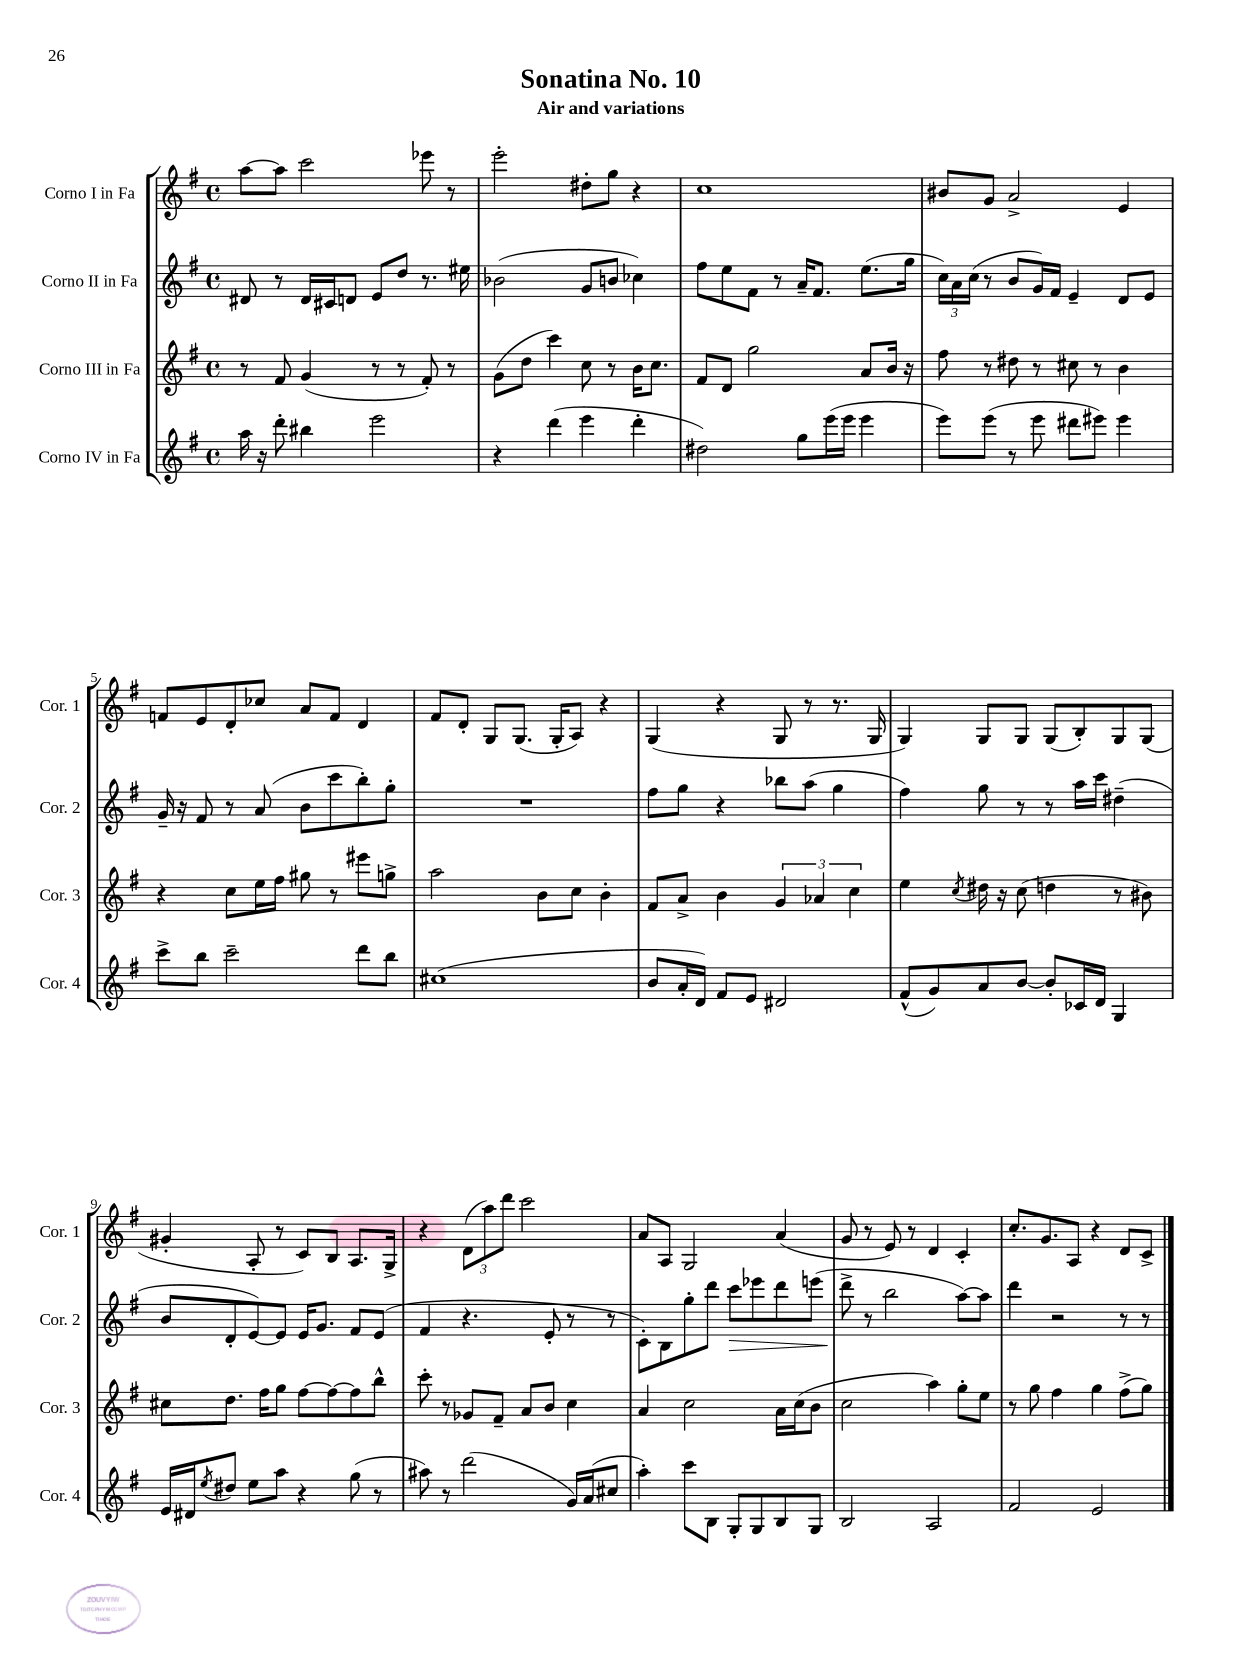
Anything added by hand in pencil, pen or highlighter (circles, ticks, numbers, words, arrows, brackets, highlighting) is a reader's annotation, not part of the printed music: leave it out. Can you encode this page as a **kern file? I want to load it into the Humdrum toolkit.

**kern	**kern	**kern	**dynam	**kern
*part4	*part3	*part2	*part2	*part1
*staff4	*staff3	*staff2	*staff2	*staff1
*I"Corno IV in Fa	*I"Corno III in Fa	*I"Corno II in Fa	*	*I"Corno I in Fa
*I'Cor. 4	*I'Cor. 3	*I'Cor. 2	*	*I'Cor. 1
*clefG2	*clefG2	*clefG2	*	*clefG2
*k[f#]	*k[f#]	*k[f#]	*	*k[f#]
*M4/4	*M4/4	*M4/4	*	*M4/4
*met(c)	*met(c)	*met(c)	*	*met(c)
=1	=1	=1	=1	=1
16aa\	8r	8d#X/	.	[8aa\L
16r	.	.	.	.
8ddd'\	8f#/	8r	.	8aa\J]
4bb#X\	(4g/	16d#/LL	.	2ccc\
.	.	16c#X/J	.	.
.	.	8dn/J	.	.
2eee\	8r	8e/L	.	.
.	8r	8dd/J	.	.
.	8f#'/)	8.r	.	8eee-X\
.	8r	.	.	8r
.	.	16ee#X\	.	.
=2	=2	=2	=2	=2
4r	(8g\L	(2b-X\	.	2eee'\
.	8dd\J	.	.	.
(4ddd\	4ccc\)	.	.	.
4eee\	8cc\	8g/L	.	8dd#X'\L
.	8r	8bn/J	.	8gg\J
4ddd'\	16b\KL	4cc-X\)	.	4r
.	8.cc\J	.	.	.
=3	=3	=3	=3	=3
2dd#X\)	8f#/L	8ff#\L	.	1cc
.	8d/J	8ee\	.	.
.	2gg\	8f#\J	.	.
.	.	8r	.	.
8gg\L	.	16a~/KL	.	.
.	.	8.f#/J	.	.
(16eee\L	.	.	.	.
16eee\JJ	.	.	.	.
4eee\	8a/L	(8.ee\L	.	.
.	16b/Jk	.	.	.
.	16r	16gg\Jk	.	.
=4	=4	=4	=4	=4
8eee\L)	8ff#\	24cc\LL)	.	8b#X/L
.	.	24a\	.	.
.	.	(24cc\JJ	.	.
(8eee\J	8r	8r	.	8g/J
8r	8dd#X\	8b/L	.	2a^/
8eee\	8r	16g/L)	.	.
.	.	16f#/JJ	.	.
8ddd#X\L	8cc#X\	4e~/	.	.
8eee#X\J)	8r	.	.	.
4eee#\	4b\	8d/L	.	4e/
.	.	8e/J	.	.
!!LO:LB:g=z
=5	=5	=5	=5	=5
8ccc^\L	4r	16g~/	.	8fn/L
.	.	16r	.	.
8bb\J	.	8f#/	.	8e/
2ccc~\	8cc\L	8r	.	8d'/
.	16ee\L	(8a/	.	8cc-X/J
.	16ff#\JJ	.	.	.
.	8gg#X\	8b\L	.	8a/L
.	8r	8ccc\	.	8f/J
8ddd\L	8eee#X\L	8bb'\)	.	4d/
8bb\J	8ggn^\J	8gg'\J	.	.
=6	=6	=6	=6	=6
(1cc#X	2aa\	1r	.	8f#/L
.	.	.	.	8d'/J
.	.	.	.	8G/L
.	.	.	.	(8.G/J
.	8b\L	.	.	.
.	.	.	.	16G'/KL
.	8cc\J	.	.	8A/J)
.	4b'\	.	.	4r
=7	=7	=7	=7	=7
8b/L	8f#/L	8ff#\L	.	(4G/
16a'/L	8a^/J	8gg\J	.	.
16d/JJ)	.	.	.	.
8f#/L	4b\	4r	.	4r
8e/J	.	.	.	.
2d#X/	6g/	8bb-X\L	.	8G/
.	.	(8aa\J	.	8r
.	6a-X/	.	.	.
.	.	4gg\	.	8.r
.	6cc\	.	.	.
.	.	.	.	16G/
=8	=8	=8	=8	=8
(8f#^^/L	4ee\	4ff#\)	.	4G/)
8g/)	.	.	.	.
.	8qcc/	.	.	.
8a/	16dd#X\	8gg\	.	8G/L
.	16r	.	.	.
[8b/J	(8cc\	8r	.	8G/J
8b'/L]	4ddn\	8r	.	(8G/L
16c-X/L	.	16aa\LL	.	8B'/)
16d/JJ	.	16ccc\JJ	.	.
4G/	8r	(4dd#X~\	.	8G/
.	8b#X\)	.	.	(8G/J
!!LO:LB:g=z
=9	=9	=9	=9	=9
16e/LL	8cc#X\L	8b/L	.	4g#X'/
16d#X/J	.	.	.	.
8qee/	.	.	.	.
8dd#X/J	8.dd\J	8d'/	.	.
8ee\L	.	[8e/)	.	8A'/
.	16ff#\KL	.	.	.
8aa\J	8gg\J	8e/J]	.	8r
4r	[8ff#\L	16e/KL	.	8c/L)
.	.	8.g/J	.	.
.	8ff#\_	.	.	8B/J
(8gg\	8ff#\]	8f#/L	.	8.A/L
8r	8bb^^\J	(8e/J	.	.
.	.	.	.	16G^/Jk
=10	=10	=10	=10	=10
8aa#X\)	8ccc'\	4f#/	.	4r
8r	8r	.	.	.
(2ddd\	8g-X/L	4.r	.	(12d\L
.	.	.	.	12aa\)
.	8f#~/J	.	.	.
.	.	.	.	12ddd\J
.	8a/L	.	.	2ccc\
.	8b/J	8e'/	.	.
16g/LL)	4cc\	8r	.	.
(16a/J	.	.	.	.
8cc#X/J	.	8r	.	.
=11	=11	=11	=11	=11
4aa'\)	4a/	8c'\L)	.	8a/L
.	.	8B\	.	8A/J
8ccc\L	2cc\	8gg'\	.	2G/
8B\J	.	8ddd\J	.	.
!	!	!	!LO:HP:b	!
8G'/L	.	8ccc\L	>	.
8G/	.	8eee-X\	.	.
8B/	16a\LL	8ddd\	.	(4a/
.	(16cc\J	.	.	.
8G/J	8b\J	(8eeen\J	.	.
=12	=12	=12	=12	=12
2B/	2cc\	8ddd^\	.	8g/
.	.	8r	]	8r
.	.	2bb\	.	8e/)
.	.	.	.	8r
2A/	4aa\)	.	.	4d/
.	8gg'\L	[8aa\L)	.	4c'/
.	8ee\J	8aa\J]	.	.
=13	=13	=13	=13	=13
2f#/	8r	4ddd\	.	8.cc'/L
.	8gg\	.	.	.
.	.	.	.	8.g/
.	4ff#\	2r	.	.
.	.	.	.	8A/J
2e/	4gg\	.	.	4r
.	(8ff#^\L	8r	.	8d/L
.	8gg\J)	8r	.	8c^/J
==	==	==	==	==
*-	*-	*-	*-	*-
